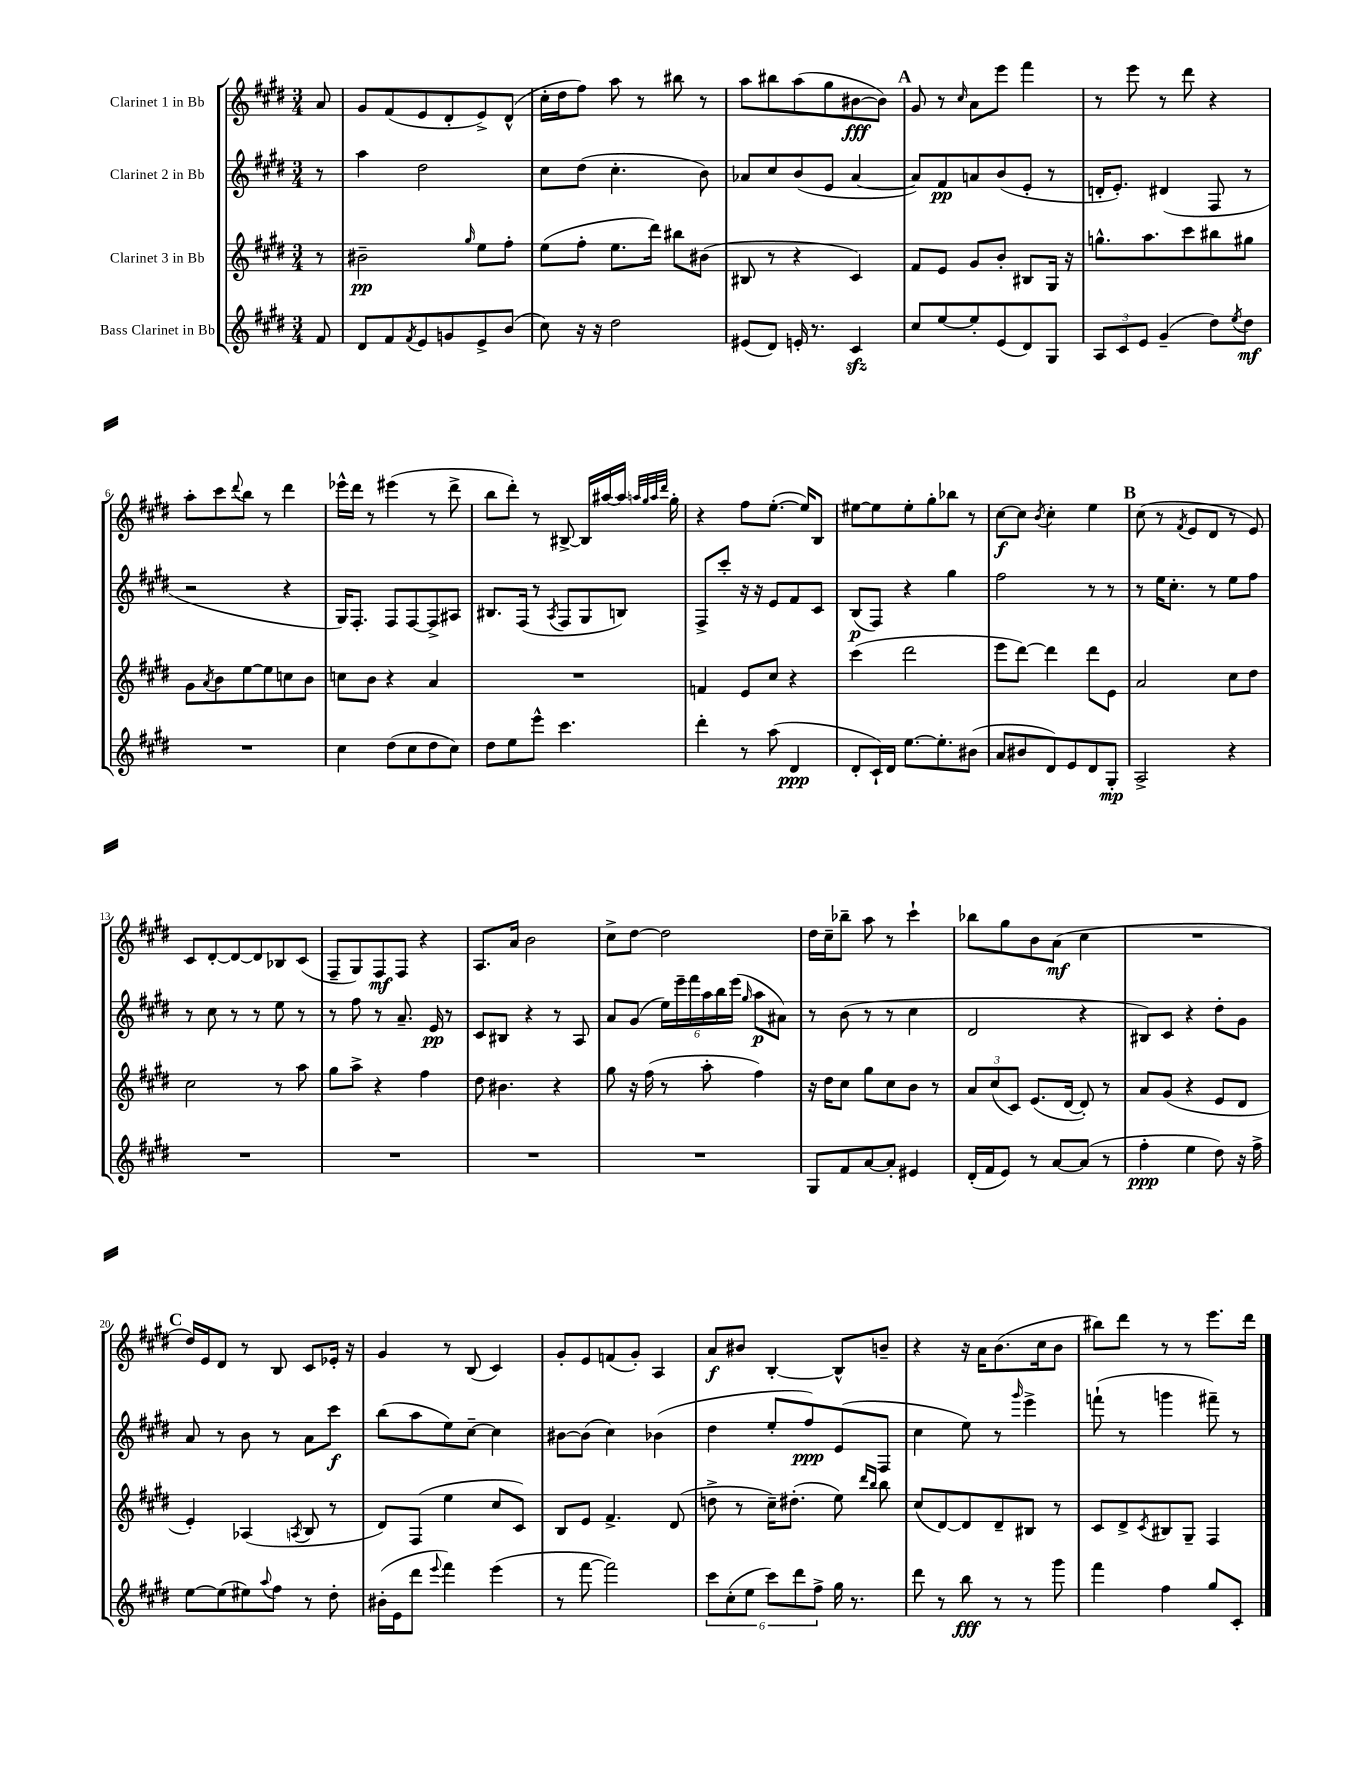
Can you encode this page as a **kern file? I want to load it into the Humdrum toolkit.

**kern	**dynam	**kern	**dynam	**kern	**dynam	**kern	**dynam
*part4	*part4	*part3	*part3	*part2	*part2	*part1	*part1
*staff4	*staff4	*staff3	*staff3	*staff2	*staff2	*staff1	*staff1
*I"Bass Clarinet in Bb	*	*I"Clarinet 3 in Bb	*	*I"Clarinet 2 in Bb	*	*I"Clarinet 1 in Bb	*
*clefG2	*	*clefG2	*	*clefG2	*	*clefG2	*
*k[f#c#g#d#]	*	*k[f#c#g#d#]	*	*k[f#c#g#d#]	*	*k[f#c#g#d#]	*
*M3/4	*	*M3/4	*	*M3/4	*	*M3/4	*
=	=	=	=	=	=	=	=
8f#/	.	8r	.	8r	.	8a/	.
=1	=1	=1	=1	=1	=1	=1	=1
8d#/L	.	2b#X~\	pp	4aa\	.	8g#/L	.
8f#/	.	.	.	.	.	(8f#/	.
8qf#/	.	.	.	.	.	.	.
8e/	.	.	.	2dd#\	.	8e/	.
8gn/	.	.	.	.	.	8d#'/	.
.	.	16qqgg#/	.	.	.	.	.
8e^/	.	8ee\L	.	.	.	8e^/)	.
(8b/J	.	8ff#'\J	.	.	.	(8d#^^/J	.
=2	=2	=2	=2	=2	=2	=2	=2
8cc#\)	.	(8ee\L	.	8cc#\L	.	16cc#'\LL	.
.	.	.	.	.	.	16dd#\J	.
16r	.	8ff#'\J	.	(8dd#\J	.	8ff#\J)	.
16r	.	.	.	.	.	.	.
2dd#\	.	8.ee\L	.	4.cc#'\	.	8aa\	.
.	.	.	.	.	.	8r	.
.	.	16ddd#\Jk)	.	.	.	.	.
.	.	8bb#X\L	.	.	.	8bb#X\	.
.	.	(8b#X\J	.	8b\)	.	8r	.
=3	=3	=3	=3	=3	=3	=3	=3
(8e#X/L	.	8B#X/	.	8a-X/L	.	8aa\L	.
8d#/J)	.	8r	.	8cc#/	.	8bb#X\	.
16en'/	.	4r	.	(8b/	.	(8aa\	.
8.r	.	.	.	.	.	.	.
.	.	.	.	8e/J	.	8gg#\	.
4c#zz/	.	4c#/)	.	[4a-/	.	[8b#X\	fff
.	.	.	.	.	.	8b#\J])	.
!!LO:REH:place=s1:t=A
=4	=4	=4	=4	=4	=4	=4	=4
8cc#/L	.	8f#/L	.	8a-/L])	.	8g#/	.
[8ee/	.	8e/J	.	8f#/	pp	8r	.
.	.	.	.	.	.	16qqcc#/	.
8ee'/]	.	8g#/L	.	8an/	.	8a\L	.
(8e/	.	8b'/J	.	(8b/	.	8eee\J	.
8d#/)	.	8B#X/L	.	8e'/J	.	4fff#\	.
8G#/J	.	16G#/Jk	.	8r	.	.	.
.	.	16r	.	.	.	.	.
=5	=5	=5	=5	=5	=5	=5	=5
12A/L	.	8.ggn^^\L	.	16dn'/KL	.	8r	.
.	.	.	.	8.e'/J)	.	.	.
12c#/	.	.	.	.	.	.	.
.	.	.	.	.	.	8eee\	.
12e/J	.	.	.	.	.	.	.
.	.	8.aa\	.	.	.	.	.
(4g#~/	.	.	.	(4d#X/	.	8r	.
.	.	8ccc#\	.	.	.	8ddd#\	.
8dd#\L)	.	8bb#X\	.	8F#/	.	4r	.
8qee/	.	.	.	.	.	.	.
8dd#\J	mf	8gg#X\J	.	8r	.	.	.
!!LO:LB:g=z
=6	=6	=6	=6	=6	=6	=6	=6
2.r	.	8g#\L	.	2r	.	8aa'\L	.
.	.	8qa/	.	.	.	.	.
.	.	8b\	.	.	.	8ccc#\	.
.	.	.	.	.	.	8qqddd#/	.
.	.	[8ee\	.	.	.	8bb\J	.
.	.	8ee\]	.	.	.	8r	.
.	.	8ccn\	.	4r	.	4ddd#\	.
.	.	8b\J	.	.	.	.	.
=7	=7	=7	=7	=7	=7	=7	=7
4cc#\	.	8ccn\L	.	16G#/KL)	.	16eee-X^^\LL	.
.	.	.	.	8.F#'/J	.	16ddd#\JJ	.
.	.	8b\J	.	.	.	8r	.
(8dd#\L	.	4r	.	8F#/L	.	(4eee#X\	.
8cc#\	.	.	.	[8F#/	.	.	.
8dd#\	.	4a/	.	8F#^/]	.	8r	.
8cc#\J)	.	.	.	8A#X/J	.	8ddd#^\	.
=8	=8	=8	=8	=8	=8	=8	=8
8dd#\L	.	2.r	.	8.B#X/L	.	8bb\L	.
8ee\	.	.	.	.	.	8ddd#'\J)	.
.	.	.	.	(16F#/Jk	.	.	.
8eee^^\J	.	.	.	8r	.	8r	.
.	.	.	.	8qA/	.	.	.
4.ccc#\	.	.	.	8F#/L	.	[8B#X^/	.
.	.	.	.	8G#/	.	16B#/LL]	.
.	.	.	.	.	.	[16aa#X/	.
.	.	.	.	8Bn/J)	.	16aa#/JJ]	.
.	.	.	.	.	.	32qqaan/LLL	.
.	.	.	.	.	.	32qqgg#/	.
.	.	.	.	.	.	32qqaa/	.
.	.	.	.	.	.	32qqddd#/JJJ	.
.	.	.	.	.	.	16gg#'\	.
=9	=9	=9	=9	=9	=9	=9	=9
4ddd#'\	.	4fn/	.	8F#^/L	.	4r	.
.	.	.	.	8ccc#'/J	.	.	.
8r	.	8e/L	.	16r	.	8ff#\L	.
.	.	.	.	16r	.	.	.
(8aa\	.	8cc#/J	.	8e/L	.	([8.ee'\J	.
4d#/	ppp	4r	.	8f#/	.	.	.
.	.	.	.	.	.	16ee/KL])	.
.	.	.	.	8c#/J	.	8B/J	.
=10	=10	=10	=10	=10	=10	=10	=10
8d#'/L	.	(4ccc#\	.	(8B/L	p	[8ee#X\L	.
16c#`/L)	.	.	.	8F#/J)	.	8ee#\]	.
16d#/JJ	.	.	.	.	.	.	.
[8.ee\L	.	2ddd#\	.	4r	.	8ee#'\	.
.	.	.	.	.	.	8gg#'\	.
8.ee'\]	.	.	.	.	.	.	.
.	.	.	.	4gg#\	.	8bb-X\J	.
(8b#X\J	.	.	.	.	.	8r	.
=11	=11	=11	=11	=11	=11	=11	=11
8a/L	.	8eee\L	.	2ff#\	.	[8cc#\L	f
8b#X/	.	[8ddd#\J)	.	.	.	8cc#\J]	.
.	.	.	.	.	.	8qb/	.
8d#/)	.	4ddd#\]	.	.	.	4cc#'\	.
8e/	.	.	.	.	.	.	.
8d#/	.	8ddd#\L	.	8r	.	4ee\	.
8G#'/J	mp	8e\J	.	8r	.	.	.
!!LO:REH:place=s1:t=B
=12	=12	=12	=12	=12	=12	=12	=12
2A^/	.	2a/	.	8r	.	(8cc#\	.
.	.	.	.	16ee\KL	.	8r	.
.	.	.	.	8.cc#'\J	.	.	.
.	.	.	.	.	.	8qf#/	.
.	.	.	.	.	.	8e/L	.
.	.	.	.	8r	.	8d#/J	.
4r	.	8cc#\L	.	8ee\L	.	8r	.
.	.	8dd#\J	.	8ff#\J	.	8e/)	.
!!LO:LB:g=z
=13	=13	=13	=13	=13	=13	=13	=13
2.r	.	2cc#\	.	8r	.	8c#/L	.
.	.	.	.	8cc#\	.	[8d#'/	.
.	.	.	.	8r	.	8d#/_	.
.	.	.	.	8r	.	8d#/]	.
.	.	8r	.	8ee\	.	8B-X/	.
.	.	8aa\	.	8r	.	(8c#/J	.
=14	=14	=14	=14	=14	=14	=14	=14
2.r	.	8gg#\L	.	8r	.	8F#~/L	.
.	.	8aa^\J	.	8ff#\	.	8G#/)	.
.	.	4r	.	8r	.	8F#/	mf
.	.	.	.	8.a~/	.	8F#/J	.
.	.	4ff#\	.	.	.	4r	.
.	.	.	.	16e/	pp	.	.
.	.	.	.	8r	.	.	.
=15	=15	=15	=15	=15	=15	=15	=15
2.r	.	8dd#\	.	8c#/L	.	8.A/L	.
.	.	4.b#X\	.	8B#X/J	.	.	.
.	.	.	.	.	.	16a/Jk	.
.	.	.	.	4r	.	2b\	.
.	.	4r	.	8r	.	.	.
.	.	.	.	8A/	.	.	.
=16	=16	=16	=16	=16	=16	=16	=16
2.r	.	8gg#\	.	8a/L	.	8cc#^\L	.
.	.	16r	.	(8g#/J	.	[8dd#\J	.
.	.	(16ff#\	.	.	.	.	.
.	.	8r	.	24ee\LL)	.	2dd#\]	.
.	.	.	.	24eee~\	.	.	.
.	.	.	.	24fff#\	.	.	.
.	.	8aa'\	.	24aa\	.	.	.
.	.	.	.	24bb\	.	.	.
.	.	.	.	(24eee\JJ	.	.	.
.	.	.	.	16qqgg#/	.	.	.
.	.	4ff#\)	.	8aa\L	p	.	.
.	.	.	.	8a#X\J)	.	.	.
=17	=17	=17	=17	=17	=17	=17	=17
8G#/L	.	16r	.	8r	.	16dd#\LL	.
.	.	16dd#\KL	.	.	.	16cc#~\J	.
8f#/	.	8cc#\J	.	(8b\	.	8bb-X~\J	.
[8a/	.	8gg#\L	.	8r	.	8aa\	.
8a'/J]	.	8cc#\	.	8r	.	8r	.
4e#X/	.	8b\J	.	4cc#\	.	4ccc#`\	.
.	.	8r	.	.	.	.	.
=18	=18	=18	=18	=18	=18	=18	=18
(16d#'/LL	.	12a/L	.	2d#/	.	8bb-X\L	.
16f#/J	.	.	.	.	.	.	.
.	.	(12cc#/	.	.	.	.	.
8e/J)	.	.	.	.	.	8gg#\	.
.	.	12c#/J)	.	.	.	.	.
8r	.	(8.e/L	.	.	.	8b\	.
[8a/L	.	.	.	.	.	(8a\J	mf
.	.	[16d#/Jk	.	.	.	.	.
(8a/J]	.	8d#'/])	.	4r	.	4cc#\	.
8r	.	8r	.	.	.	.	.
=19	=19	=19	=19	=19	=19	=19	=19
4ff#'\	ppp	8a/L	.	8B#X/L)	.	2.r	.
.	.	(8g#/J	.	8c#/J	.	.	.
4ee\	.	4r	.	4r	.	.	.
8dd#\)	.	8e/L	.	8dd#'\L	.	.	.
16r	.	8d#/J	.	8g#\J	.	.	.
16ff#^\	.	.	.	.	.	.	.
!!LO:LB:g=z
!!LO:REH:place=s1:t=C
=20	=20	=20	=20	=20	=20	=20	=20
[8ee\L	.	4e'/)	.	8a/	.	16dd#/LL)	.
.	.	.	.	.	.	16e/J	.
(8ee\]	.	.	.	8r	.	8d#/J	.
8ee#X\)	.	(4A-X/	.	8b\	.	8r	.
8qqaa/	.	.	.	.	.	.	.
8ff#\J	.	.	.	8r	.	8B/	.
.	.	8qAn/	.	.	.	.	.
8r	.	8B/	.	8a\L	.	8c#/L	.
8dd#'\	.	8r	.	8ccc#\J	f	16e-X'/Jk	.
.	.	.	.	.	.	16r	.
=21	=21	=21	=21	=21	=21	=21	=21
(16b#X'\LL	.	8d#/L)	.	(8bb\L	.	4g#/	.
16e\J	.	.	.	.	.	.	.
8ddd#\J	.	(8F#/J	.	8aa\	.	.	.
8qqeee/	.	.	.	.	.	.	.
4fff#\)	.	4ee\	.	8ee\)	.	8r	.
.	.	.	.	[8cc#~\J	.	(8B/	.
(4eee\	.	8cc#/L	.	4cc#\]	.	4c#/)	.
.	.	8c#/J)	.	.	.	.	.
=22	=22	=22	=22	=22	=22	=22	=22
8r	.	8B/L	.	[8b#X\L	.	8g#'/L	.
[8fff#\	.	8e/J	.	(8b#\J]	.	8e/	.
2fff#\])	.	4.f#^/	.	4cc#\)	.	(8fn/	.
.	.	.	.	.	.	8g#'/J)	.
.	.	.	.	(4b-X\	.	4A/	.
.	.	(8d#/	.	.	.	.	.
=23	=23	=23	=23	=23	=23	=23	=23
12ccc#\L	.	8ddn^\	.	4dd#\	.	8a/L	f
(12cc#'\	.	.	.	.	.	.	.
.	.	8r	.	.	.	8b#X/J	.
12ee\J	.	.	.	.	.	.	.
12ccc#\L)	.	16cc#~\KL)	.	8ee'/L	.	[4B'/	.
.	.	(8.dd#X'\J	.	.	.	.	.
12ddd#\	.	.	.	.	.	.	.
.	.	.	.	8ff#/)	ppp	.	.
12ff#^\J	.	.	.	.	.	.	.
16gg#\	.	8ee\)	.	(8e/	.	8B^^/L]	.
8.r	.	.	.	.	.	.	.
.	.	16qqddd#/LL	.	.	.	.	.
.	.	16qqbb/JJ	.	.	.	.	.
.	.	8bb\	.	8F#/J	.	8bn~/J	.
=24	=24	=24	=24	=24	=24	=24	=24
8ddd#\	.	(8cc#/L	.	4cc#\	.	4r	.
8r	.	[8d#/)	.	.	.	.	.
8bb\	fff	8d#/]	.	8ee\)	.	16r	.
.	.	.	.	.	.	16a\KL	.
8r	.	8d#~/	.	8r	.	(8.b\	.
.	.	.	.	16qqggg#/	.	.	.
8r	.	8B#X/J	.	4eee^\	.	.	.
.	.	.	.	.	.	16cc#\k	.
8ggg#\	.	8r	.	.	.	8b\J	.
=25	=25	=25	=25	=25	=25	=25	=25
4fff#\	.	8c#/L	.	(8fffn`\	.	8bb#X\L)	.
.	.	8d#^/	.	8r	.	8ddd#\J	.
.	.	8qc#/	.	.	.	.	.
4ff#\	.	8B#X/	.	4gggn\	.	8r	.
.	.	8G#~/J	.	.	.	8r	.
8gg#/L	.	4F#/	.	8fff#X~\)	.	8.eee\L	.
8c#'/J	.	.	.	8r	.	.	.
.	.	.	.	.	.	16ddd#\Jk	.
==	==	==	==	==	==	==	==
*-	*-	*-	*-	*-	*-	*-	*-
